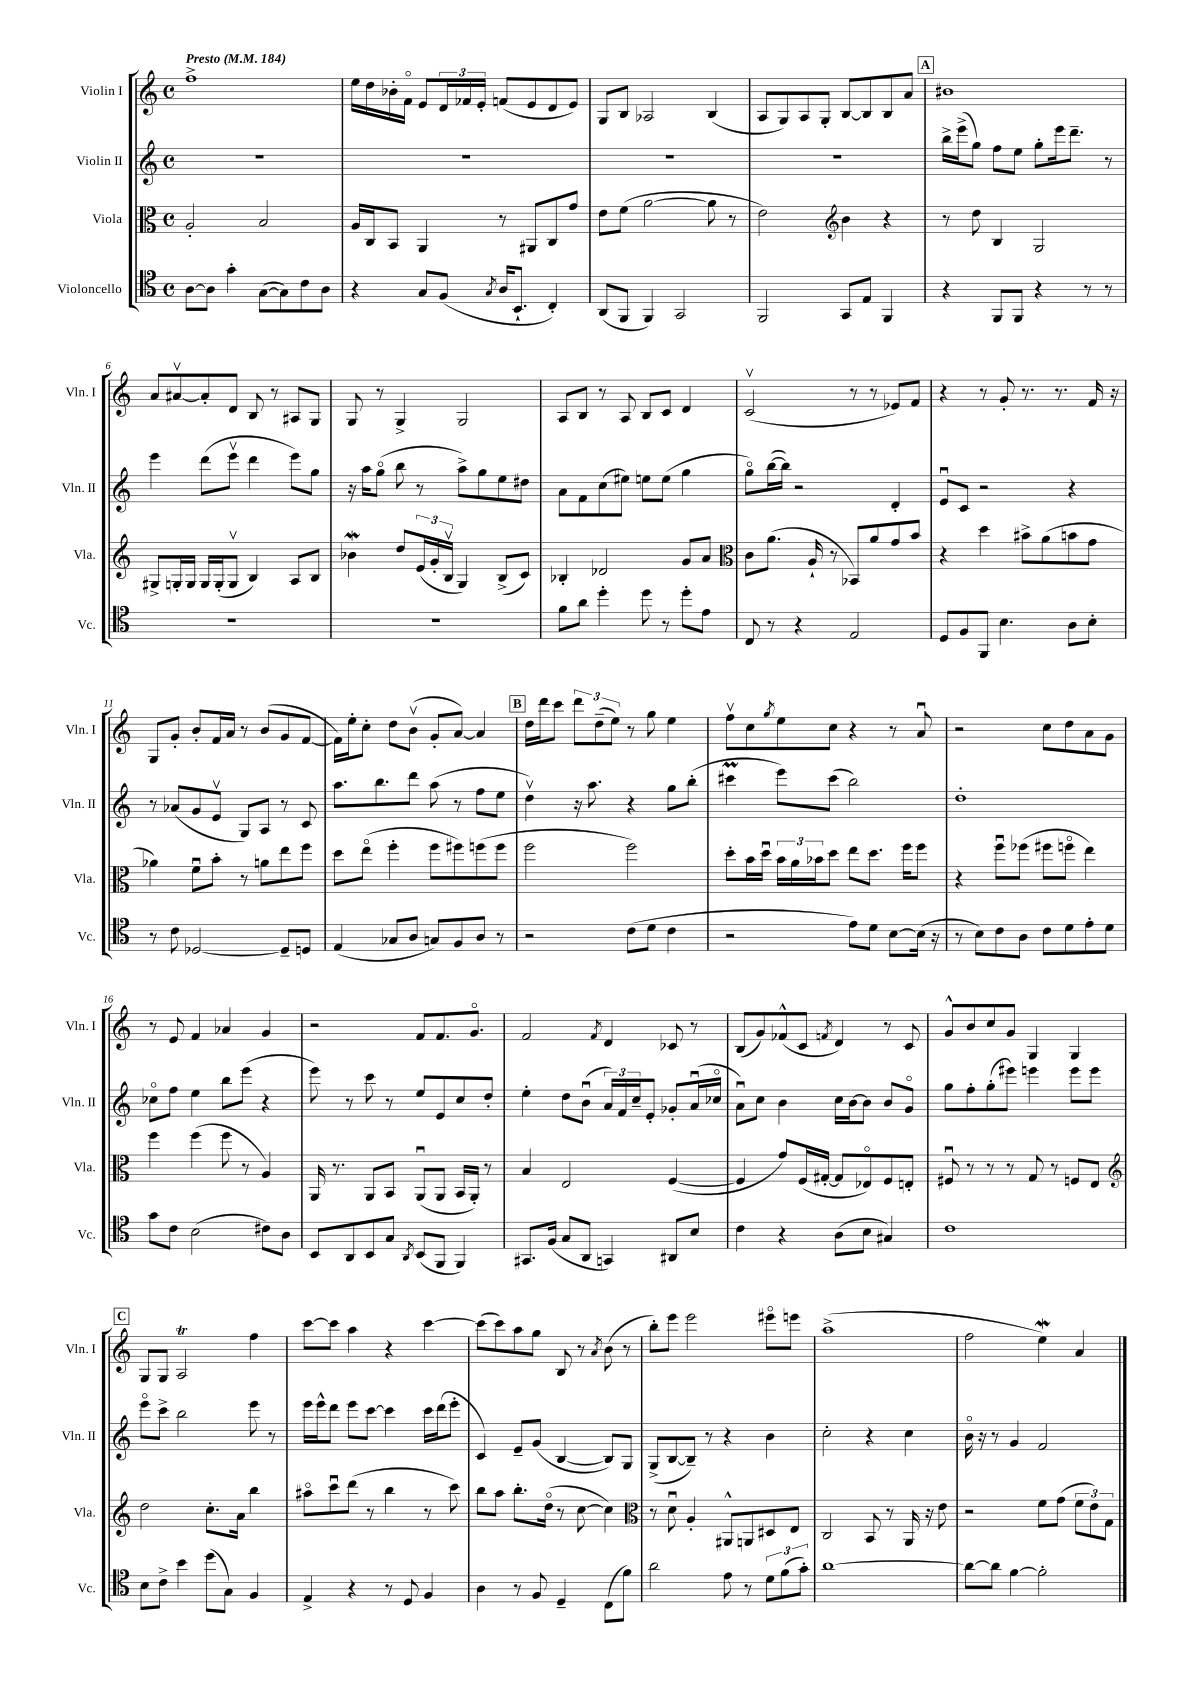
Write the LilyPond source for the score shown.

<<
\new StaffGroup <<
\new Staff = "s0" \with { instrumentName = "Violin I" shortInstrumentName = "Vln. I" } {
    \clef treble \key c \major \defaultTimeSignature \time 4/4 \tempo "Presto" 4 = 184
    f''1-> |
    e''16 d''16 bes'16-. f'16\flageolet e'8 \tuplet 3/2 { d'16 fes'16 e'16-. } f'8( e'8 d'8 e'8) |
    g8 b8 aes2 b4( |
    a8 g8) a8 g8-. b8~ b8 b8 a'8 |
    \mark \markup { \box "A" } bis'1 |
    a'8 ais'8~\upbow ais'8-. d'8 b8 r8 ais8 g8 |
    g8 r8 g4-> g2 |
    a8 b8 r8 a8 b8 c'8 d'4 |
    c'2\upbow( r8 r8 ees'8) f'8 |
    r4 r8 g'8-. r8. r8. f'16 r16 |
    g8 g'8-. b'8-. f'16 a'16 r8 b'8( g'8 f'8~ |
    f'16) e''16-. c''8-. d''8 b'8\upbow( g'8-. a'8~) a'4 |
    \mark \markup { \box "B" } d''16 d'''16 c'''8 \tuplet 3/2 { d'''8 d''8--( e''8) } r8 g''8 e''4 |
    f''8\upbow c''8 \acciaccatura { g''8 } e''8 c''8 r4 r8 a'8\downbow |
    r2 c''8 d''8 a'8 g'8 |
    r8 e'8 f'4 aes'4 g'4 |
    r2 f'8 f'8. g'8.\flageolet |
    f'2 \acciaccatura { f'8 } d'4 ces'8 r8 |
    b8( g'8) fes'8-^( c'8 \acciaccatura { f'8 } d'4) r8 c'8 |
    g'8-^ b'8 c''8 g'8 g4 g4 |
    \mark \markup { \box "C" } g8 g8 a2\trill f''4 |
    c'''8~ c'''8 a''4 r4 c'''4~ |
    c'''8( c'''8) a''8 g''8 b8 r8 \acciaccatura { a'8 } b'8( r8 |
    b''8-.) e'''8 e'''2 eis'''8\flageolet e'''8 |
    a''1->( |
    f''2 e''4\mordent) a'4 \bar "|." |
}
\new Staff = "s1" \with { instrumentName = "Violin II" shortInstrumentName = "Vln. II" } {
    \clef treble \key c \major \defaultTimeSignature \time 4/4
    R1 |
    R1 |
    R1 |
    R1 |
    \mark \markup { \box "A" } b''16-> e'''16->( g''8) f''8 e''8 g''8-. e'''16 d'''8.-- r8 |
    e'''4 d'''8( e'''8\upbow d'''4 e'''8) g''8 |
    r16 a''16 g''8\flageolet( b''8 r8 a''8->) g''8 e''8 dis''8 |
    a'8 f'8 c''8( eis''8) e''8 e''8( g''4 |
    g''8\flageolet) b''16~( b''16) r2 d'4-. |
    e'8\downbow c'8 r2 r4 |
    r8 aes'8( g'8 e'8\upbow g8) a8 r8 c'8 |
    a''8. b''8. d'''8 a''8( r8 f''8 e''8 |
    \mark \markup { \box "B" } d''4\upbow) r16 a''8. r4 g''8 b''8-.( |
    cis'''4\prall e'''8) cis'''8( b''2) |
    d''1-. |
    ces''8\flageolet f''8 e''4 b''8 e'''8( r4 |
    e'''8) r8 c'''8 r8 e''8 e'8 c''8 d''8-. |
    e''4-. d''8 b'8\downbow( \tuplet 3/2 { a'16) f'16 c''16-- } e'8-. ges'8-. a'16\downbow( ces''16\flageolet |
    a'8\downbow) c''8 b'4 c''16 b'16~ b'8 b'8 g'8\flageolet |
    g''8 f''8-. g''8-.( eis'''8) e'''4 e'''8 e'''8 |
    \mark \markup { \box "C" } e'''8\flageolet c'''8-> b''2 e'''8 r8 |
    e'''16 e'''16-^ d'''8 e'''8 c'''8~ c'''4 c'''16 d'''16( e'''8-. |
    c'4) e'8-- g'8( b4~ b8) g8 |
    g8->( b8~ b8--) r8 r4 b'4 |
    c''2-. r4 c''4 |
    b'16\flageolet r16 r8 g'4 f'2 \bar "|." |
}
\new Staff = "s2" \with { instrumentName = "Viola" shortInstrumentName = "Vla." } {
    \clef alto \key c \major \defaultTimeSignature \time 4/4
    a2-. b2 |
    a16 c16 b,8 a,4 r8 ais,8 c8 g'8 |
    e'8 f'8( a'2~ a'8 r8 |
    e'2) \clef treble b'4 r4 |
    \mark \markup { \box "A" } r8 d''8 b4 g2 |
    gis8-> g16-. g16 g16 g16-.( g8\upbow b4) a8 b8 |
    bes'4\mordent d''8 \tuplet 3/2 { e'16( g'16-. b16\upbow } g4) b8->( c'8) |
    bes4-. des'2 g'8 a'8 |
    \clef alto c'8 a'8.( a16-! r8 bes,8) a'8 g'8 b'8 |
    r4 d''4 bis'8-> a'8( b'8 g'8 |
    aes'4) f'8\downbow b'8-. r8 a'8 e''8 f''8 |
    d''8 e''8\flageolet( f''4-. f''8 fis''8) f''8( f''8 |
    \mark \markup { \box "B" } f''2 f''2) |
    d''8-. b'16 d''16\downbow \tuplet 3/2 { b'16 a'16 bes'16 } d''8 e''8 d''8. f''16 f''8 |
    r4 f''8\downbow fes''8( fis''8 f''8\flageolet e''4) |
    f''4 f''4( f''8 r8 a4) |
    a,16 r8. a,8 b,8 a,8\downbow( a,8 b,16 a,16-.) r8 |
    b4 e2 f4~( |
    f4 g'8) f16( gis16~-. gis8 ees8\flageolet) f8 e8-. |
    fis8\downbow r8 r8 r8 g8 r8 f8 e8 |
    \mark \markup { \box "C" } \clef treble d''2 c''8.-. a'16 b''4 |
    ais''8\flageolet c'''8\downbow d'''8( r8 b''4 r8 c'''8) |
    b''8 a''8 b''8.-. d''16\flageolet( r8 c''8~ c''4) |
    \clef alto r8 d'8\downbow a4-. ais,8-^ a,8 dis8 e8 |
    c2 b,8 r8 a,16 r16 e'8 |
    r2 f'8 g'8( \tuplet 3/2 { f'8 e'8) g8 } \bar "|." |
}
\new Staff = "s3" \with { instrumentName = "Violoncello" shortInstrumentName = "Vc." } {
    \clef tenor \key c \major \defaultTimeSignature \time 4/4
    a8~ a8 g'4-. g8~( g8) c'8 a8 |
    r4 g8 f8( \acciaccatura { g8 } a16 b,8.-! c4-.) |
    a,8( f,8 f,4) g,2 |
    f,2 g,8 e8 f,4 |
    \mark \markup { \box "A" } r4 f,8 f,8 r4 r8 r8 |
    R1 |
    R1 |
    f'8 a'8 d''4-. d''8 r8 d''8-. e'8 |
    c8 r8 r4 e2 |
    d8 f8 f,8 b4. a8 b8-. |
    r8 c'8 des2~ des8-- d8 |
    e4( ges8 a8 g8) f8 a8 r8 |
    \mark \markup { \box "B" } r2 c'8( d'8 c'4 |
    r2 e'8) d'8 b8~ b16( r16 |
    r8 b8) c'8 a8 c'8 d'8 e'8-. d'8 |
    g'8 c'8 b2( cis'8) a8 |
    b,8 a,8 b,8 g8 \acciaccatura { a,8 } b,8( f,8 f,4) |
    gis,8. f16( g8 a,8 g,4) ais,8 b8 |
    c'4 r4 a8( b8 gis4) |
    c'1 |
    \mark \markup { \box "C" } b8 c'8-> b'4 d''8( g8) f4 |
    e4-> r4 r8 d8 f4 |
    a4 r8 f8 d4-- c8( f'8) |
    a'2 e'8 r8 \tuplet 3/2 { d'8 f'8( g'8-.) } |
    a'1~ |
    a'8~ a'8 f'4~ f'2-. \bar "|." |
}
>>
>>
